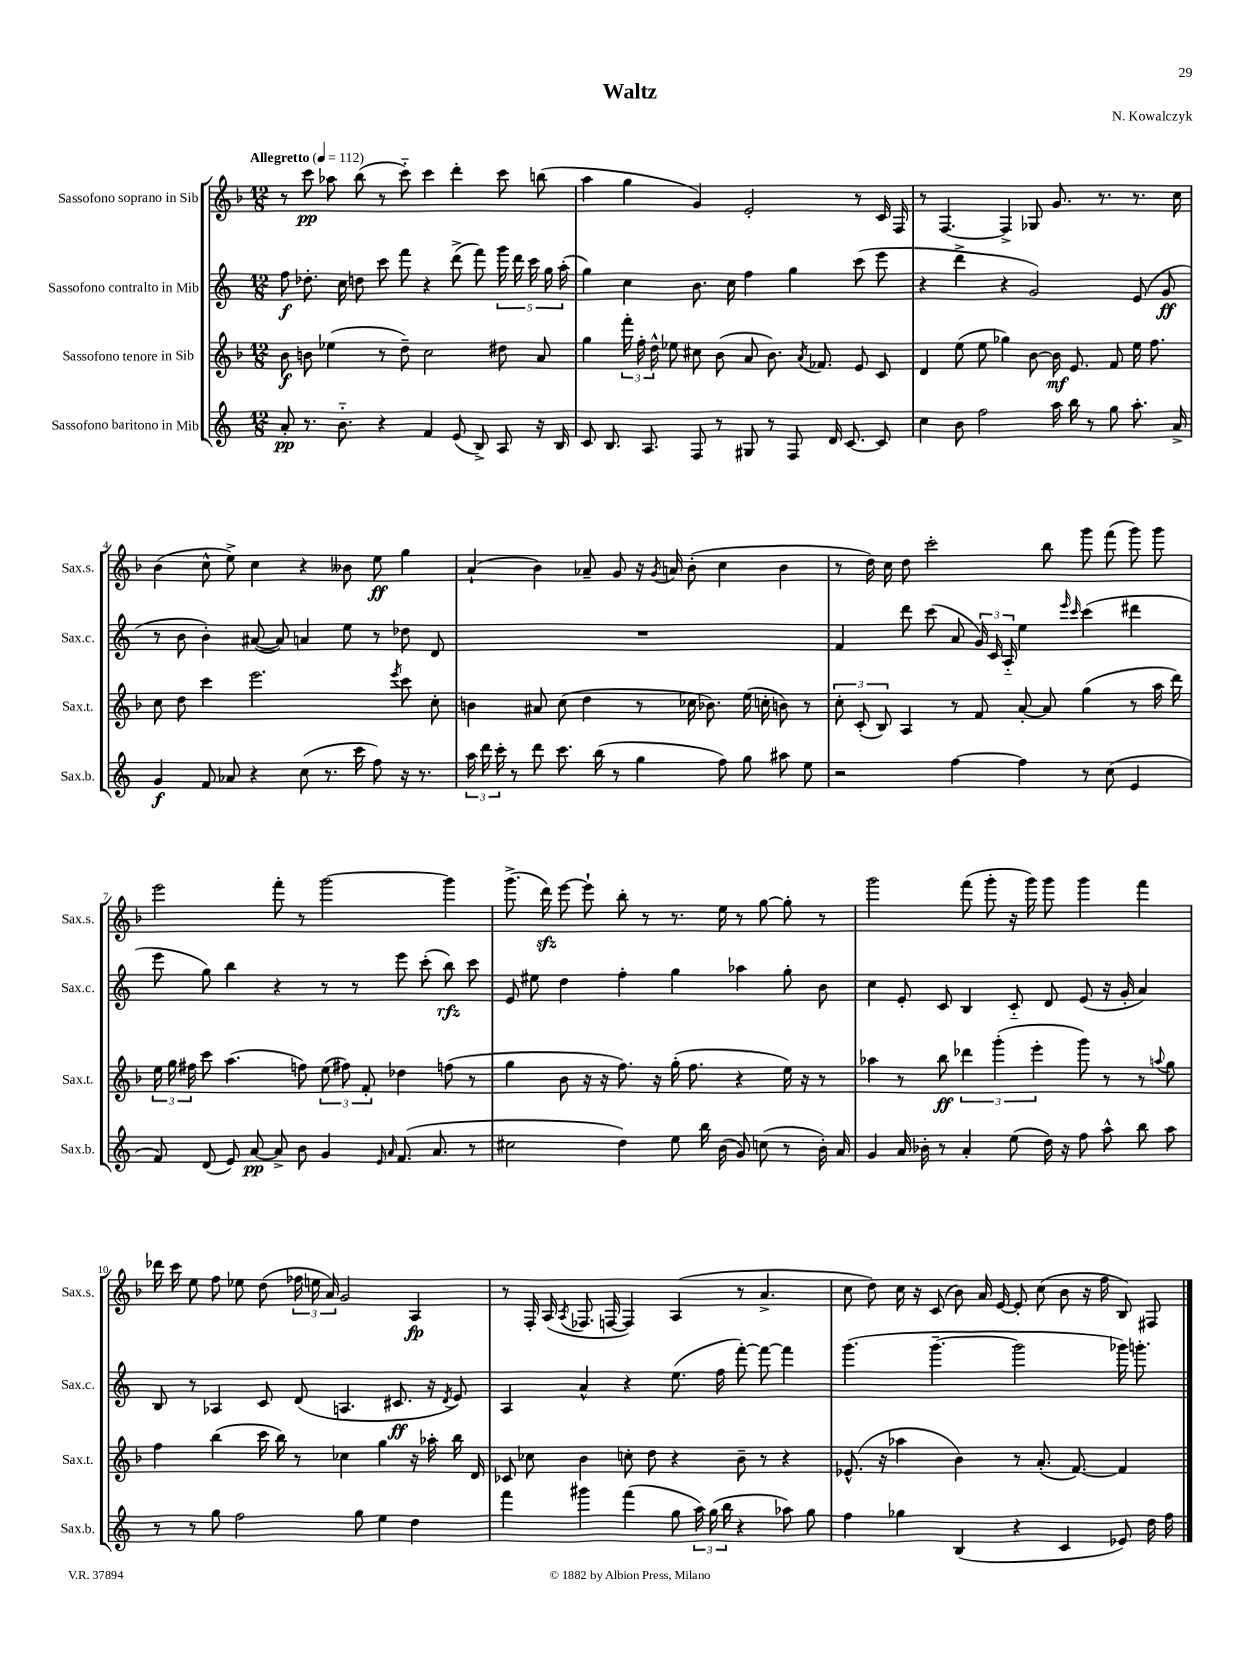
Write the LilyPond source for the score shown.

\header { title = "Waltz" composer = "N. Kowalczyk" }
<<
\new StaffGroup <<
\new Staff = "s0" \with { instrumentName = "Sassofono soprano in Sib" shortInstrumentName = "Sax.s." } {
    \clef treble \key f \major \numericTimeSignature \time 12/8 \tempo "Allegretto" 4 = 112
    \autoBeamOff r8 c'''8\pp aes''8 bes''8( r8 c'''8-_) c'''4 d'''4-. c'''8 b''8( |
    a''4 g''4 g'4) e'2-. r8 c'16 f16 |
    r8 f4.~ f4-> ges8 g'8. r8. r8. c''16 |
    bes'4( c''8-^ e''8->) c''4 r4 beses'8 e''8\ff g''4 |
    a'4-!( bes'4) aes'8-- g'8 r16 \acciaccatura { g'8 } a'16 bes'8-.( c''4 bes'4 |
    r8 d''16) c''16 d''8 c'''2-. bes''8 g'''8 f'''8( g'''8) g'''8 |
    e'''2 f'''8-. r8 g'''2~ g'''4 |
    g'''8.->( d'''16\sfz) e'''8~ e'''8-! bes''8-. r8 r8. e''16 r8 g''8~ g''8-. r8 |
    g'''2 f'''8( g'''8-. r16 g'''16) g'''8 g'''4 f'''4 |
    des'''16 c'''16 e''8 f''8 ees''8 d''8( \tuplet 3/2 { fes''16 e''16 a'16) } g'2 a4\fp |
    r8 f16-. a16( \acciaccatura { a8 } fes8. f16~ f4) a4( r8 a'4.-> |
    c''8 d''8) c''16 r16 c'8( bes'8) a'16 e'16~ e'8-. c''8( bes'8 r16 f''16 bes8) fis8 \bar "|." |
}
\new Staff = "s1" \with { instrumentName = "Sassofono contralto in Mib" shortInstrumentName = "Sax.c." } {
    \clef treble \key c \major \numericTimeSignature \time 12/8
    \autoBeamOff f''8\f des''8.-. c''16 d''8 c'''8 f'''8 r4 d'''8->( f'''8) \tuplet 5/4 { g'''16 d'''16 c'''16 g''16 a''16-.( } |
    g''4) c''4 b'8. c''16 f''4 g''4 c'''8( e'''8 |
    r4 d'''4-> r4 g'2) e'8( g'8\ff |
    r8 b'8 b'4-.) ais'8~( ais'8) a'4 e''8 r8 des''8 d'8 |
    R1. |
    f'4 d'''8 c'''8( a'8 \tuplet 3/2 { g'16) c'16 a16-_ } e''4 \grace { e'''16 c'''16 } c'''4( dis'''4 |
    e'''8 g''8) b''4 r4 r8 r8 e'''8 c'''8-.( b''8\rfz) c'''8 |
    e'8 eis''8 d''4 f''4-. g''4 aes''4 g''8-. b'8 |
    c''4 e'8-. c'8 b4 c'8-_ d'8 e'8( r16 g'16-. a'4) |
    b8 r8 aes4 c'8 d'8( a4. cis'8.\ff r16 \acciaccatura { d'8 } e'8) |
    a4 a'4-^ r4 e''8.( f''16 f'''8~-.) f'''8~ f'''4 |
    g'''4.( g'''4.~-- g'''2 ges'''16) g'''8.-. \bar "|." |
}
\new Staff = "s2" \with { instrumentName = "Sassofono tenore in Sib" shortInstrumentName = "Sax.t." } {
    \clef treble \key f \major \numericTimeSignature \time 12/8
    \autoBeamOff bes'8\f b'8 ees''4( r8 d''8--) c''2 dis''8 a'8 |
    g''4 \tuplet 3/2 { f'''16-. f''16-. d''16-^ } ees''8 cis''8 bes'8( a'8 bes'8.) \acciaccatura { a'8 } fes'8. e'8 c'8 |
    d'4 e''8( e''8 ges''4) bes'8~ bes'16\mf e'8. f'8 e''16 f''8. |
    c''8 d''8 c'''4 e'''2. \acciaccatura { e'''8 } c'''8 c''8-. |
    b'4 ais'8 c''8( d''4 r8 ces''16 bes'8.) e''16( c''16-. b'8) r8 |
    \tuplet 3/2 { c''8-. c'8-.( bes8) } a4 r8 f'8 a'8~-. a'8 g''4( r8 a''16 d'''16) |
    \tuplet 3/2 { e''16 g''16 fis''16 } c'''8 a''4.( f''8) \tuplet 3/2 { e''8( fis''8) f'8-. } des''4 f''8( r8 |
    g''4 bes'8 r16 r16 f''8.) r16 g''16-.( f''8. r4 e''16) r16 r8 |
    aes''4 r8 bes''8\ff \tuplet 3/2 { des'''4 g'''4-.( e'''4-. } g'''8) r8 r8 \appoggiatura { a''8 } g''8 |
    f''4 bes''4( c'''16 bes''16) r8 ces''4 g''4 r16 aes''16-. bes''16 d'16 |
    ces'8 ces''8 bes'4 c''8-. d''8 r4 bes'8-- r8 r4 |
    ees'8.-^( r16 aes''4 bes'4) r8 a'8.-.( f'8.~) f'4 \bar "|." |
}
\new Staff = "s3" \with { instrumentName = "Sassofono baritono in Mib" shortInstrumentName = "Sax.b." } {
    \clef treble \key c \major \numericTimeSignature \time 12/8
    \autoBeamOff a'8-.\pp r8. b'8.-_ r4 f'4 e'8( b8->) a8 r16 b16 |
    c'8 b8. a8. f8 r8 gis8 r8 f8 d'16 c'8.~ c'8 |
    c''4 b'8 f''2 a''16 b''16 r8 g''8 a''8.-. a'16-> |
    g'4\f f'8 aes'8 r4 c''8( r8. c'''16 f''8) r16 r8. |
    \tuplet 3/2 { a''16 d'''16 c'''16-. } r8 d'''8 c'''8. b''16( r8 g''4 f''8) g''8 ais''8 e''8 |
    r2 f''4~ f''4 r8 c''8( e'4 |
    f'8) d'8( e'8) a'8~\pp a'8-> b'8 g'4 \grace { e'16 a'16 } f'8.( a'8. r8 |
    cis''2 d''4) e''8 b''16 b'16( g'8) c''8( r8 b'16-.) a'16 |
    g'4 a'16 bes'16-. r8 a'4-. e''8( d''16) r16 f''8 a''8-^ b''8 a''8 |
    r8 r8 g''8 f''2 g''8 e''4 d''4 |
    f'''4 gis'''4 f'''4( g''8 \tuplet 3/2 { a''16) g''16( b''16 } r4 aes''8) g''8 |
    f''4 ges''4 b4( r4 c'4 ees'8) d''16 f''16 \bar "|." |
}
>>
>>
